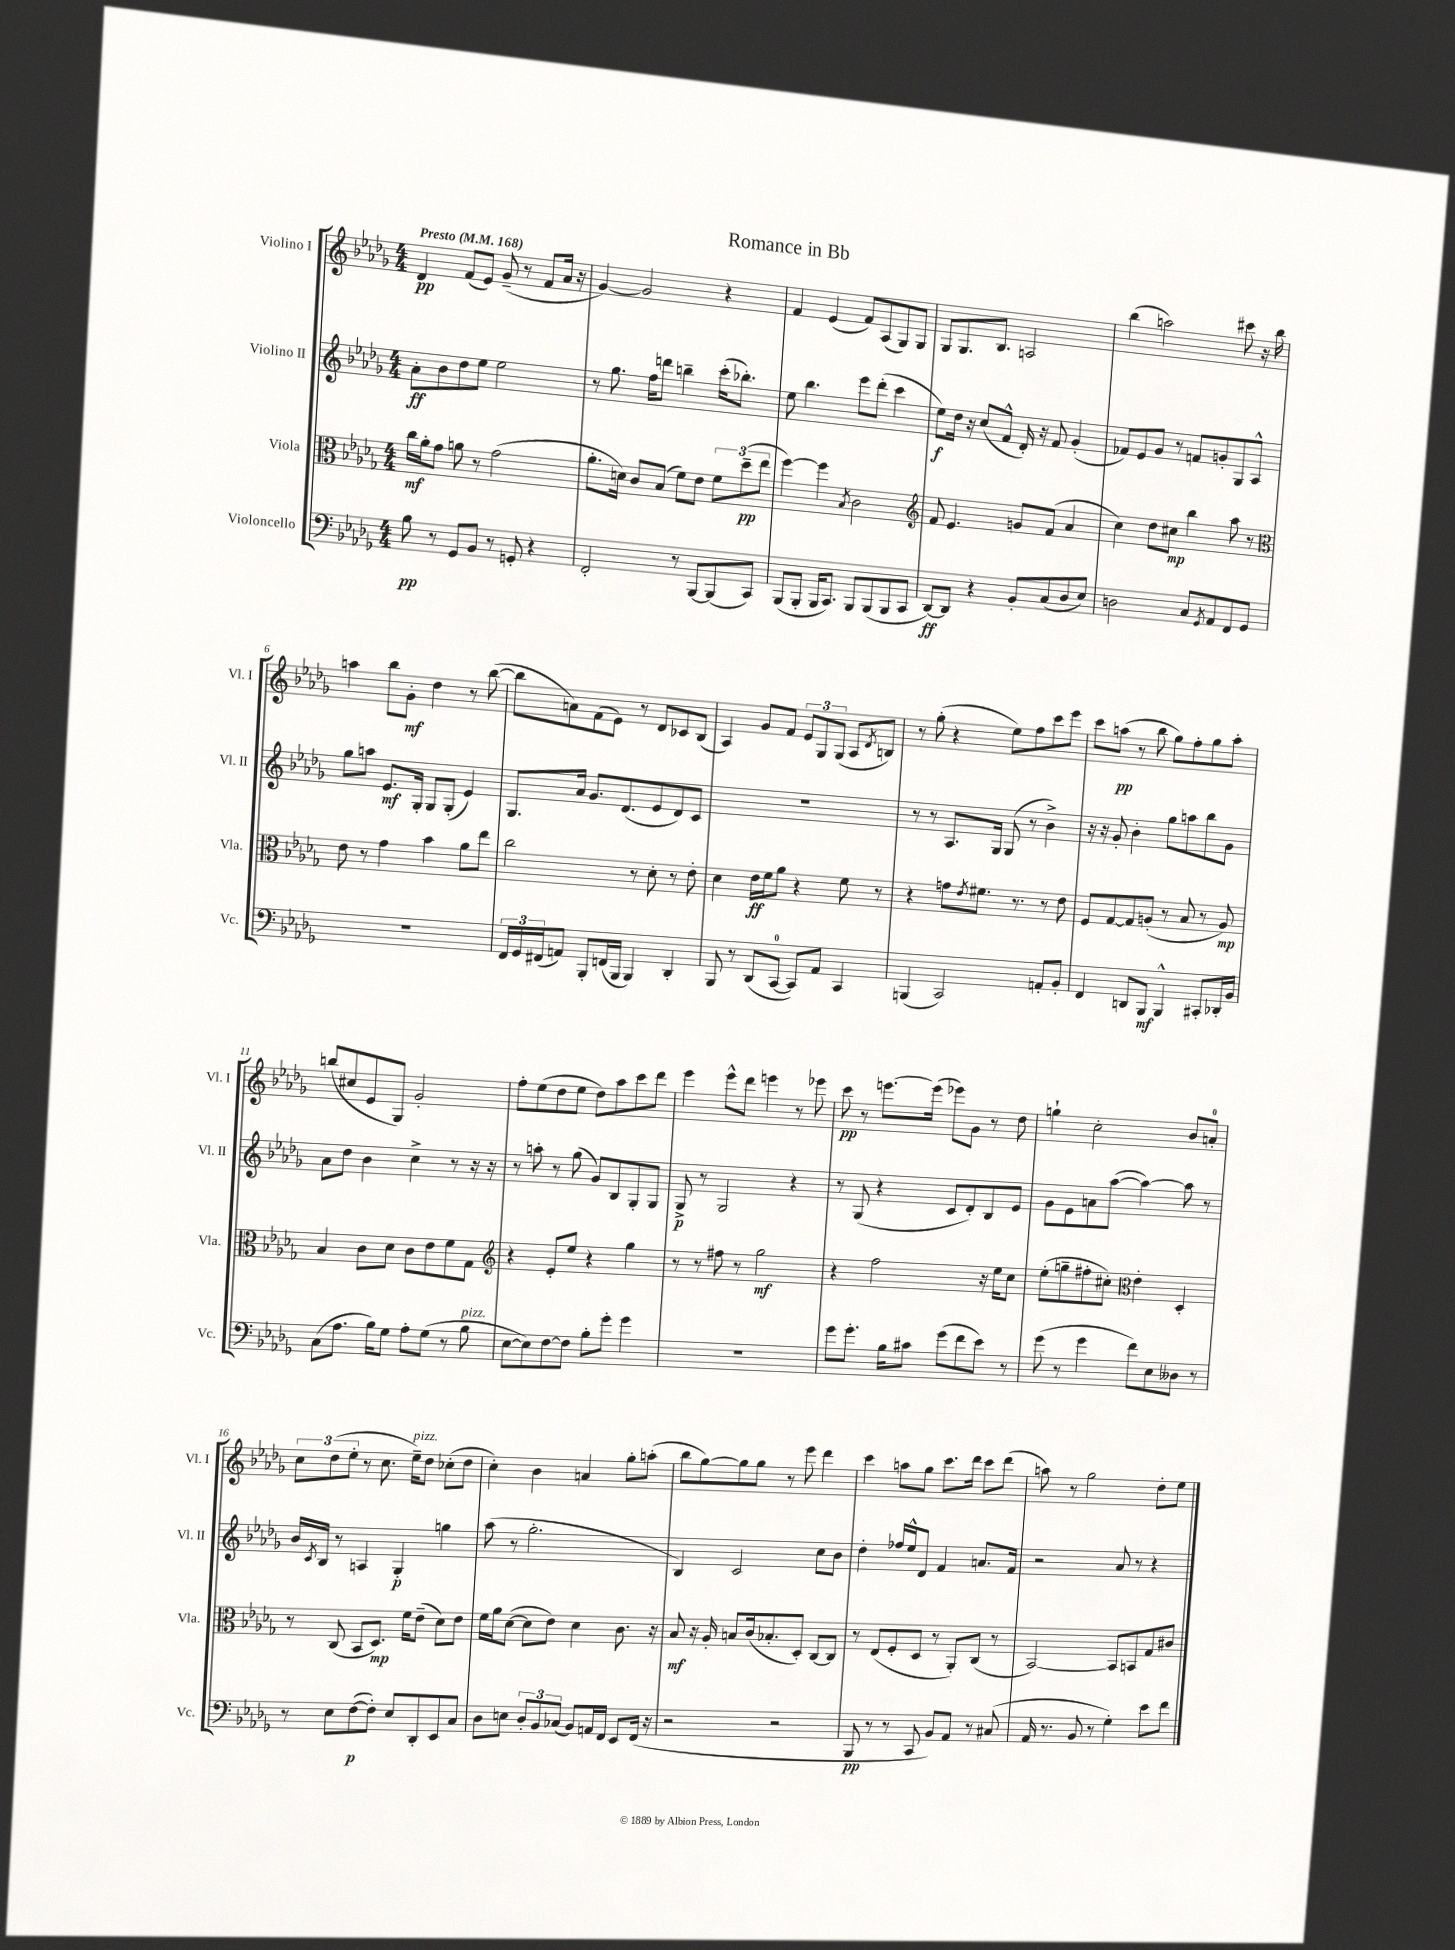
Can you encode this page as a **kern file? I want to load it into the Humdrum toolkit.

**kern	**kern	**kern	**kern
*staff4	*staff3	*staff2	*staff1
*clefF4	*clefC3	*clefG2	*clefG2
*k[b-e-a-d-g-]	*k[b-e-a-d-g-]	*k[b-e-a-d-g-]	*k[b-e-a-d-g-]
*M4/4	*M4/4	*M4/4	*M4/4
*MM168	*MM168	*MM168	*MM168
8B-	16cc	8a-'	4d-
.	16a-'	.	.
8r	8g-	8b-	.
8GG-	8a	8dd-	(8f
8BB-	8r	8ee-	8e-)
8r	(2g-	2ee-	(8g-~
8GG'	.	.	8r
4r	.	.	8f
.	.	.	16a-
.	.	.	16r
=	=	=	=
2FF'	8.a-'	8r	[4g-)
.	.	8.gg-	.
.	16d)	.	.
.	8c	.	2g-]
.	.	16ff	.
.	(8B-	8ddd	.
8r	8f)	4bb~	.
[8BBB-	8e-	.	.
(8BBB-]	12f	(16ccc'	4r
.	.	8.bb-')	.
.	(12dd-~	.	.
8CC)	.	.	.
.	12ee-	.	.
=	=	=	=
(8BBB-	[4ff)	8ee-	4f
8BBB-'	.	4.bb-	.
16BBB-	4ff]	.	(4e-
8.CC)	.	.	.
.	8qB-	.	.
8BBB-	2c	8eee-	8f)
(8BBB-	.	(8ddd-'	(8A-
8BBB-	.	4ccc	8G-)
8CC	.	.	8G-
=	=	=	=
*	*clefG2	*	*
[8DD-)	8f	8ee-)	8G-
8DD-]	4.e-	16dd-	8.G-
.	.	16r	.
4r	.	(8cc	.
.	.	.	8.B-
.	.	8f^^	.
8BB-'	8g	16d-')	2A
.	.	16r	.
(8C	(8f	8f	.
8D-	4a-	(4g-'	.
8E-)	.	.	.
=	=	=	=
2D	4cc)	8f-)	(4bb-
.	.	8e-	.
.	8dd-	8g-	2aa)
.	8cc#	8r	.
8C	4bb-	8f	.
8qGG-	.	.	.
8AA-	.	8g'	.
8FF	8aa-	8G-	8ccc#
8GG-	8r	8A-^^	16r
.	.	.	16bb-
=	=	=	=
*	*clefC3	*	*
1r	8e-	8gg-	4aa
.	8r	8aa	.
.	4g-	8.e-	8bb-
.	.	.	8g-'
.	.	16G-'	.
.	4b-	8G-	4dd-
.	.	(8G-'	.
.	8a-	4e-)	8r
.	8ee-	.	([8bb-
=	=	=	=
24FF	2cc	8.G-	8bb-]
24GG-	.	.	.
(24FF#	.	.	.
8AA)	.	.	8a)
.	.	16a-	.
8BBB-'	.	8.g-	(8f
(16FF	.	.	8e-)
16BBB-	.	(8.d-	.
4BBB-)	8r	.	8r
.	8d-'	8e-	8d-
4DD-'	8r	8d-)	8c-
.	8e-'	8c	(8B-
=	=	=	=
8BBB-	4d-	1r	4A-)
8r	.	.	.
(8DD-	16e-	.	8g-
.	16f	.	.
[8CC	8a-	.	8f
8CC])	4r	.	12e-
.	.	.	12G-
8AA-	.	.	.
.	.	.	(12G-
4CC	8f	.	8A-
.	.	.	8qd-
.	8r	.	8B)
=	=	=	=
(4BBB	4r	8r	8r
.	.	8r	(8gg-'
2CC)	8g	8.A-	4r
.	8qe-	.	.
.	8.f#	.	.
.	.	16G-	.
.	.	(8G-	8ee-)
.	8.r	.	.
.	.	8r	8ff
8AA'	8r	4b-^)	8ccc
8BB-'	8e-	.	8eee-
=	=	=	=
4FF	8F	16r	8ccc
.	.	16r	.
.	[8G-	8g-'	(8aa
8DD	8G-]	4b-'	8r
8BBB-	(8A'	.	8bb-
4BBB-^^	8r	8gg-	8gg-)
.	8B-	8aa	8ff'
8CC#'	8r	8bb-	8gg-
16DD-'	8A)	8g-	8aa'
16BB-	.	.	.
=	=	=	=
(8C	4B-	8a-	(8bb
8.A-	.	8dd-	8cc#
.	8c	4b-	8e-
16B-)	.	.	.
8G-	8d-	.	8G-)
8A-'	8c	4cc^	2g-'
(8G-	8e-	.	.
8r	8f	8r	.
8B-	8G-	16r	.
.	.	16r	.
=	=	=	=
*	*clefG2	*	*
[8E-	4r	8r	8ff'
8E-])	.	8aa'	(8ee-
[8F	8e-'	8r	8dd-
8F]	8ee-	(8gg-	8ee-
8B-'	4r	8g-)	8dd-)
8g-'	.	8B-	8aa-
4g-	4gg-	8G-'	8ccc
.	.	8G-	8ddd-
=	=	=	=
1r	8r	8G-^	4eee-
.	8r	8r	.
.	8ff#	2G-	8eee-^^
.	8r	.	8ddd-
.	2gg-	.	4eee
.	.	4r	8r
.	.	.	8eee-
=	=	=	=
8g-	4r	8r	8ccc
8.g-'	.	(8G-	8r
.	2ff	4r	[8.eee
16B-	.	.	.
8c#	.	.	.
.	.	.	(16eee]
(8g-	.	8c	8eee-)
8f	.	8d-')	8g-
8e-)	16r	8B-	8r
.	16ee-	.	.
8r	8cc	8e-	8dd-
=	=	=	=
(8g-	(8ee-'	8g-	4gg`
8r	8gg~	8e-	.
4g-	8ff#'	8a	2cc'
.	8cc#')	([8aa-	.
*	*clefC3	*	*
8f)	4e-'	4aa-_)	.
8E-	.	.	.
8D--	4D-'	8aa-]	8b-
8r	.	8r	8a'
=	=	=	=
8r	8r	16b-	12cc
.	.	8qc	.
.	.	16B-	.
.	.	.	(12dd-
8E-	(8C	8r	.
.	.	.	12ee-'
([8F	8BB-	4A	8r
8F'])	8.D-)	.	8.cc
8E-	.	4G-'	.
.	16f	.	16ee-~)
8DD-'	(8e-~	.	8dd-
8EE-	8d-)	4gg	(8cc-'
8C	8e-	.	8dd-
=	=	=	=
8D-	16f	(8aa-	4cc')
.	16a-	.	.
8E	([8d-	8r	.
12D-'	8d-]	2.gg-'	4b-
12BB-	.	.	.
.	8e-)	.	.
(12C-	.	.	.
8BB-)	4d-	.	4a
16AA	.	.	.
16FF	.	.	.
8EE-	8.c	.	8gg-'
(16FF	.	.	(8aa'
16r	16r	.	.
=	=	=	=
2r	8B-	4B-)	8bb-
.	16r	.	[8gg-)
.	16A-'	.	.
.	8B	2c	8gg-]
.	(16c	.	8gg-
.	8.B-'	.	.
2r	.	.	8r
.	8D-')	.	8eee-
.	[8C	8cc	4ddd-
.	8C]	8b-	.
=	=	=	=
8BBB-	8r	4dd-'	4ccc
8r	(8E-	.	.
8r	8F'	16ff-	8aa
.	.	16ee-^^	.
8CC	8D-	8d-	8gg-
8BB-)	8r	4f	8.ccc
8AA-	8AA-')	.	.
.	.	.	16ddd-
8r	(8C	8.a	8ccc
(8C#	8r	.	(8ddd-
.	.	16f	.
=	=	=	=
16AA-	[2BB-)	2r	8aa)
8.r	.	.	.
.	.	.	8r
8BB-	.	.	2gg-
8r	.	.	.
4G-')	8BB-]	8a-	.
.	8BB	8r	.
8e-	8G-	4r	8dd-'
8f	8c#	.	8ee-
==	==	==	==
*-	*-	*-	*-
